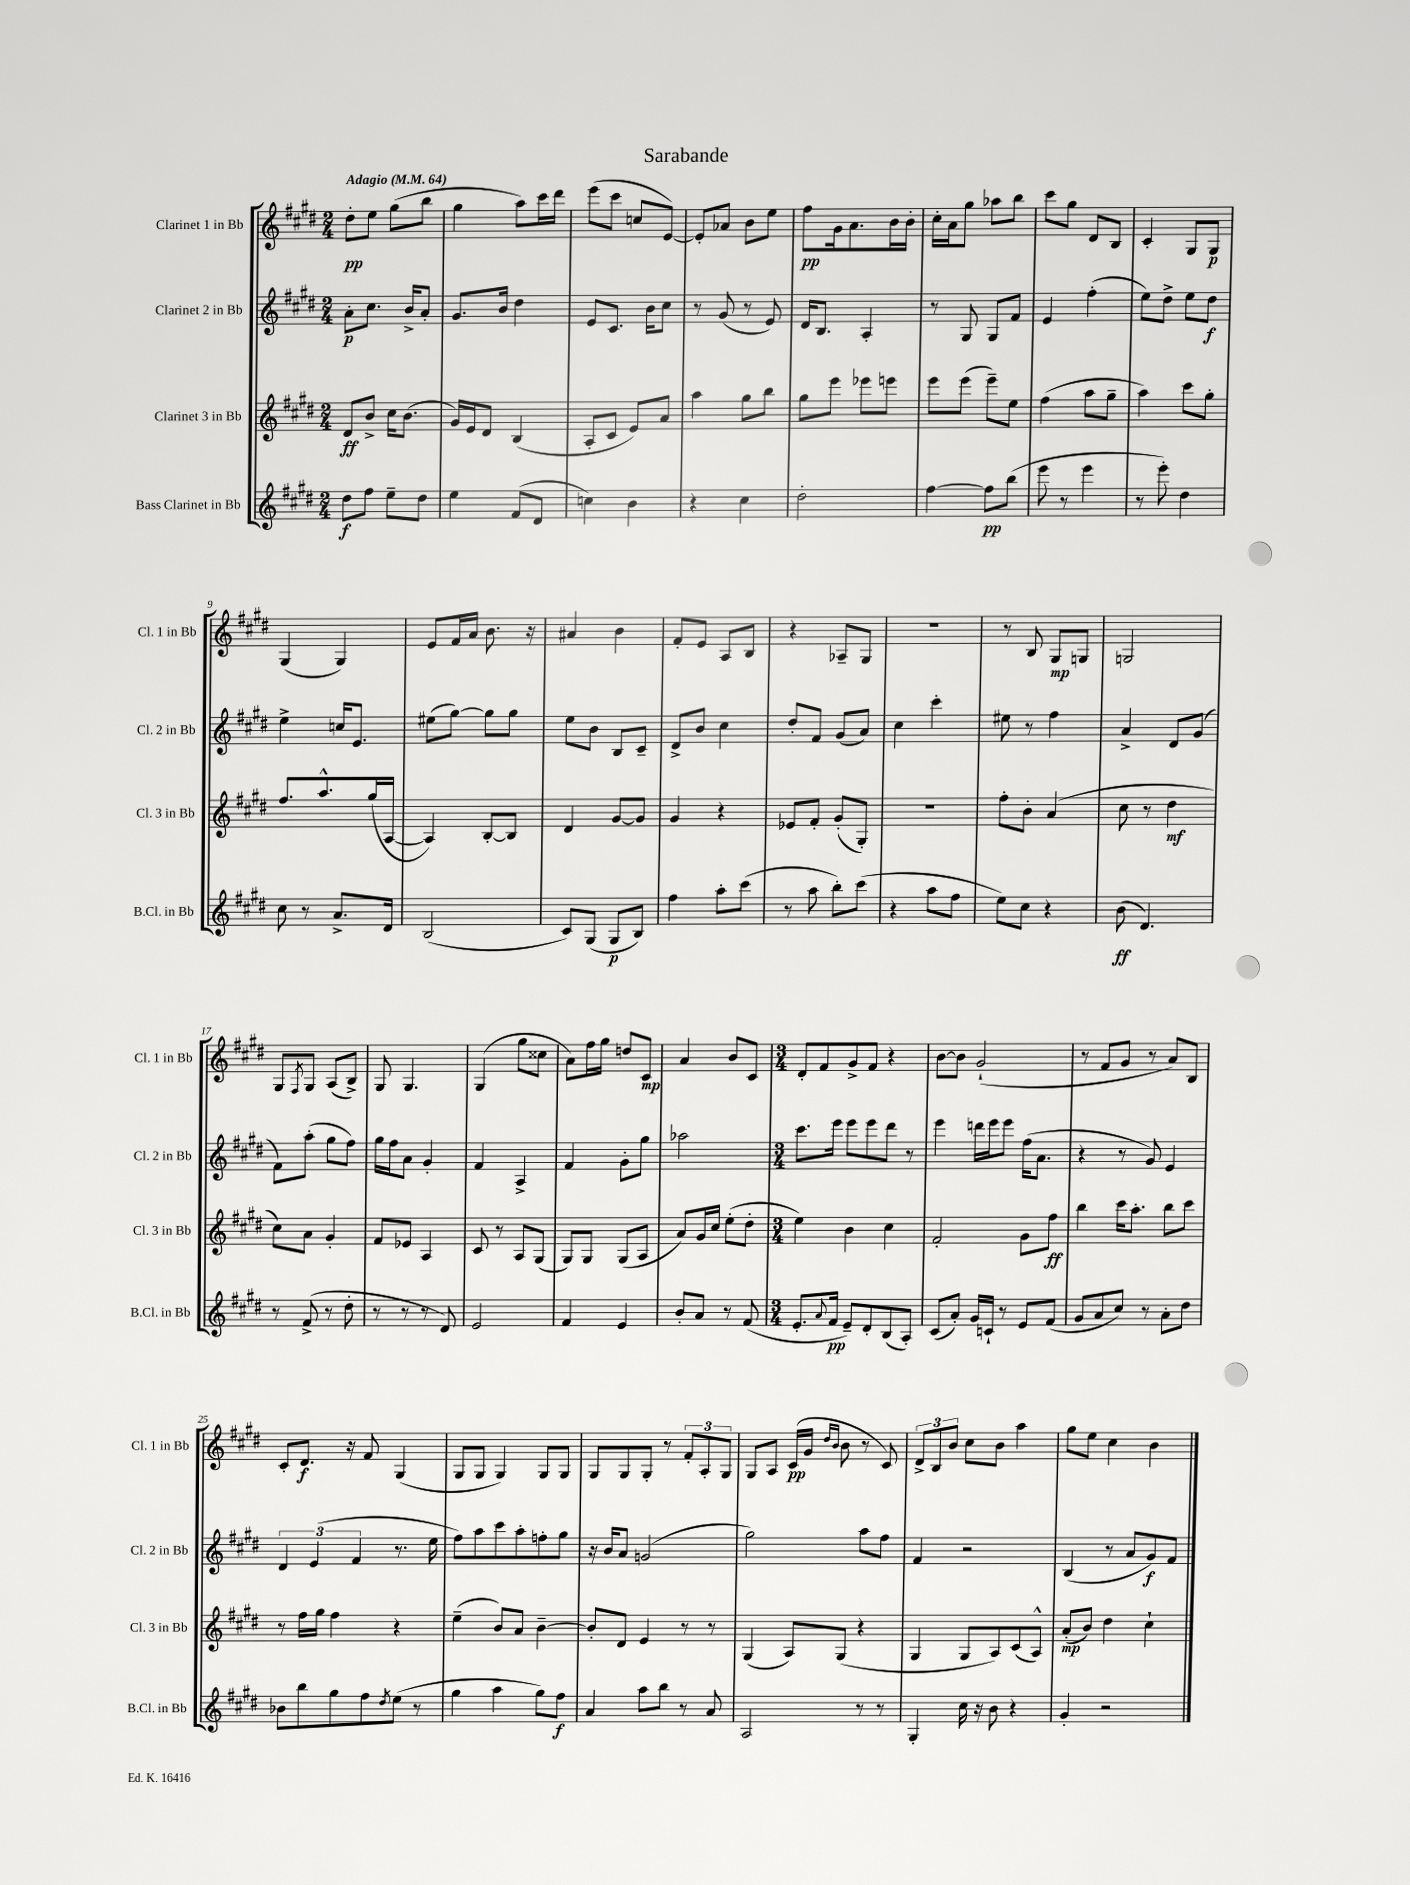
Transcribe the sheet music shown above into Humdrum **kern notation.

**kern	**kern	**kern	**kern
*staff4	*staff3	*staff2	*staff1
*clefG2	*clefG2	*clefG2	*clefG2
*k[f#c#g#d#]	*k[f#c#g#d#]	*k[f#c#g#d#]	*k[f#c#g#d#]
*M2/4	*M2/4	*M2/4	*M2/4
*MM64	*MM64	*MM64	*MM64
8dd#	8d#	8a'	8dd#'
8ff#	8b^	8.cc#	8ee
8ee~	16cc#	.	(8gg#
.	(8.b	16b^	.
8dd#	.	8a'	8bb
=	=	=	=
4ee	16g#)	8.g#	4gg#
.	16e	.	.
.	8d#	.	.
.	.	16b	.
(8f#	(4B	4dd#	8aa)
8d#	.	.	16ccc#
.	.	.	16ddd#
=	=	=	=
4cc)	8A'	8e	(8eee
.	8c#	8.c#	8ccc#
4b	8e)	.	8cc
.	.	16b	.
.	8a	8cc#	[8e)
=	=	=	=
4r	4aa	8r	8e']
.	.	(8g#	8a-
4cc#	8gg#	8r	8b
.	8bb	8e)	8ee
=	=	=	=
2dd#'	8gg#	16d#	8ff#
.	.	8.B	.
.	8eee	.	16g#
.	.	.	8.a
.	8eee-	4A'	.
.	8eee	.	16b
.	.	.	16b'
=	=	=	=
[4ff#	8eee	8r	16cc#'
.	.	.	16a
.	(8eee	8G#	8gg#
8ff#]	8eee~)	8G#	8aa-
(8bb	8ee	8f#	8bb
=	=	=	=
8eee	(4ff#	4e	8ccc#
8r	.	.	8gg#
4eee	8aa	(4ff#'	8d#
.	8gg#~	.	8B
=	=	=	=
8r	4aa)	8ee)	4c#'
8eee')	.	8dd#^	.
4dd#	8ccc#	8ee	8G#
.	8gg#'	8dd#	8G#
=	=	=	=
8cc#	8.ff#	4ee^	(4G#
8r	.	.	.
.	8.aa^^	.	.
8.a^	.	16cc	4G#)
.	.	8.e	.
.	(16gg#	.	.
16d#	[16A	.	.
=	=	=	=
(2B	4A])	(8ee#	8e
.	.	[8gg#)	16f#
.	.	.	16a
.	[8B'	8gg#]	8.b
.	8B]	8gg#	.
.	.	.	16r
=	=	=	=
8c#)	4d#	8ee	4a#
(8G#	.	8b	.
8G#	[8g#	8B	4b
8B)	8g#]	8c#~	.
=	=	=	=
4ff#	4g#	8d#^	8f#'
.	.	8b	8e
8aa'	4r	4cc#	8A
(8ccc#	.	.	8B
=	=	=	=
8r	8e-	8dd#'	4r
8aa	8f#'	8f#	.
8bb')	(8g#'	(8g#	8A-~
(8ccc#	8G#')	8a)	8G#
=	=	=	=
4r	2r	4cc#	2r
8aa	.	4ccc#'	.
8ff#	.	.	.
=	=	=	=
8ee)	8ff#'	8ee#	8r
8cc#	8b'	8r	8B
4r	(4a	4ff#	8G#
.	.	.	8G
=	=	=	=
(8b	8cc#	4a^	2G
4.d#)	8r	.	.
.	4dd#	8d#	.
.	.	(8g#	.
=	=	=	=
8r	8cc#)	8f#)	8G#
.	.	.	8qF#
(8f#^	8a	(8aa'	8G#
8r	4g#'	8gg#	(8A
8dd#'	.	8ff#)	8B^)
=	=	=	=
8r	8f#	16gg#	8G#
.	.	16ff#	.
8r	8e-	8a	4.G#
8r	4A	4g#'	.
8d#)	.	.	.
=	=	=	=
2e	8c#	4f#	(4G#
.	8r	.	.
.	8A	4A^	8gg#
.	(8G#	.	8cc##
=	=	=	=
4f#	8G#)	4f#	8a)
.	8G#	.	16ff#
.	.	.	16gg#
4e	(8G#	8g#'	8dd
.	8A	8gg#	8c#
=	=	=	=
8b'	8a)	2aa-	4a
8a	16g#	.	.
.	16cc#	.	.
8r	(8ee'	.	8b
(8f#	8dd#'	.	8c#
=	=	=	=
*M3/4	*M3/4	*M3/4	*M3/4
8.e'	4ee)	8.ccc#	8d#'
.	.	.	8f#
8qqa	.	.	.
16f#	.	16eee	.
8e~)	4b	8eee	8g#^
8d#'	.	8eee	8f#
(8B	4cc#	8ddd#	4r
8A')	.	8r	.
=	=	=	=
(8c#	2f#'	4eee	[8b
8a')	.	.	8b]
16g#	.	16ddd	(2g#`
16c`	.	16eee	.
8r	.	8eee	.
8e	8g#	(16ff#	.
.	.	8.a	.
(8f#	8ff#	.	.
=	=	=	=
8g#	4bb	4r	8r
8a	.	.	8f#
8cc#)	16ccc#	8r	8g#
.	8.aa'	.	.
8r	.	8g#)	8r
8a'	8bb	4e	8a)
8dd#	8ccc#	.	8B
=	=	=	=
8b-	8r	6d#	8c#'
8bb	16ff#	.	8.d#
.	.	(6e	.
.	16gg#	.	.
8gg#	4ff#	.	.
.	.	.	16r
.	.	6f#	.
8ff#	.	.	8f#
8qdd#	.	.	.
(8ee	4r	8.r	(4G#
8r	.	.	.
.	.	16ee	.
=	=	=	=
4gg#	(4ee~	8ff#)	8G#
.	.	8aa	8G#
4aa	8b)	8ccc#	4G#)
.	8a	8aa'	.
8gg#)	[4b~	8ff'	8G#
8ff#	.	8gg#	8G#
=	=	=	=
4a	8b']	16r	8G#
.	.	16b	.
.	8d#	8a	8G#
8aa	4e	(2g	8G#'
8bb	.	.	8r
8r	8r	.	12f#'
.	.	.	12A'
8a	8r	.	.
.	.	.	12G#
=	=	=	=
2A	(4G#	2gg#)	8G#
.	.	.	8A
.	8A)	.	(16c#
.	.	.	16g#
.	.	.	16qqdd#
.	.	.	16qqb
.	(8G#	.	8b
8r	4r	8aa	8r
8r	.	8ff#	8c#)
=	=	=	=
4G#'	4G#	4f#	12d#^
.	.	.	12B
.	.	.	12b
16cc#	8G#	2r	8cc#
16r	.	.	.
8b	8A)	.	8b
4r	(8c#	.	4aa
.	8A^^)	.	.
=	=	=	=
4g#'	(8a'	(4B	8gg#
.	8b)	.	8ee
2r	4dd#	8r	4cc#
.	.	8a	.
.	4cc#`	8g#)	4b
.	.	8f#	.
==	==	==	==
*-	*-	*-	*-
